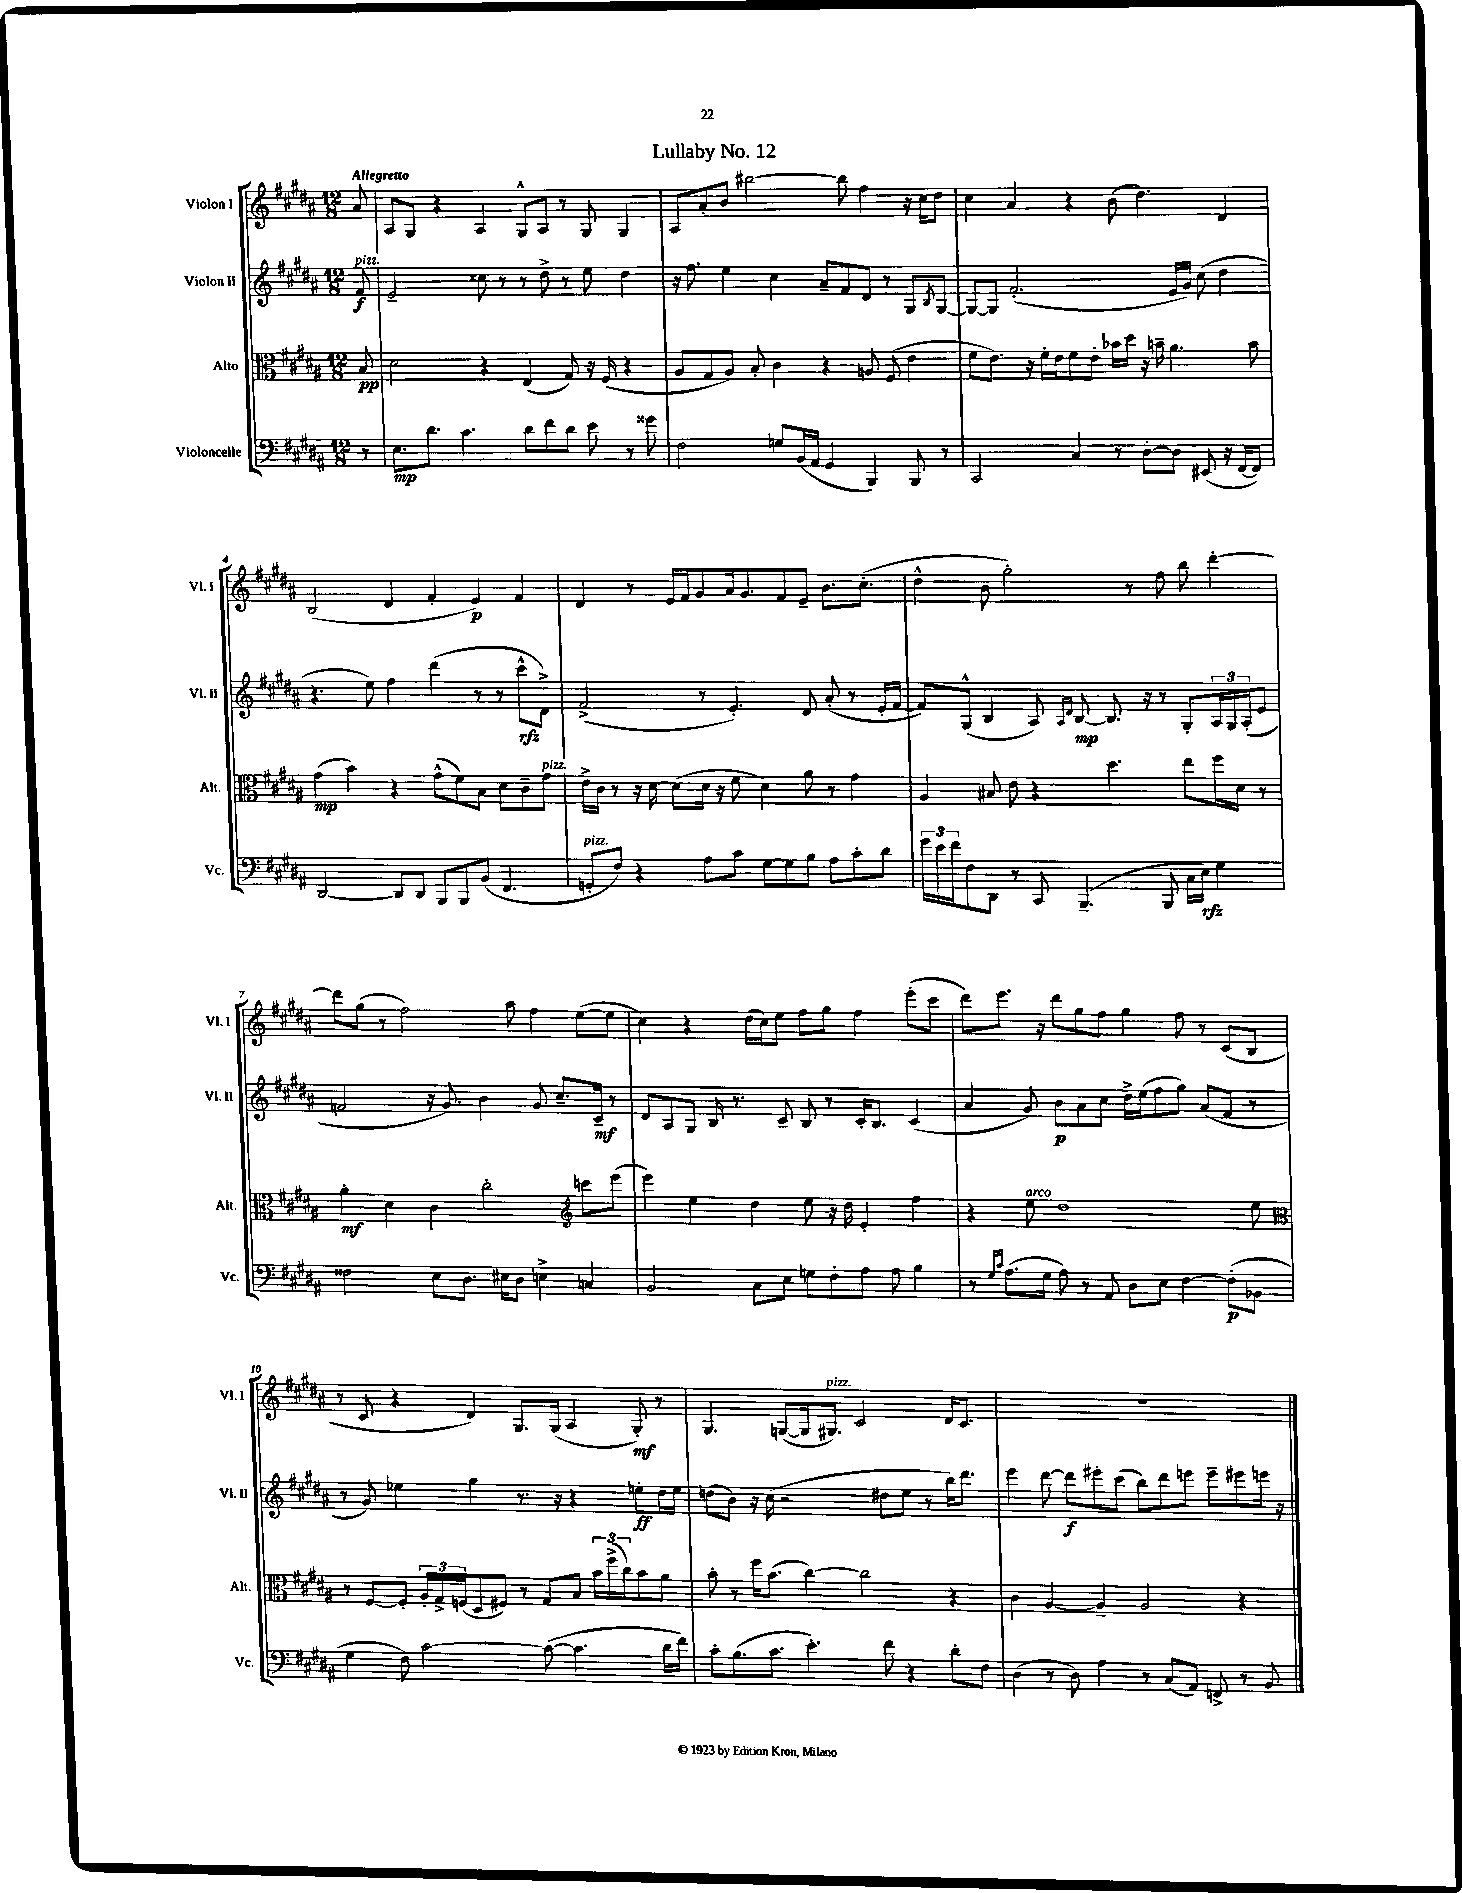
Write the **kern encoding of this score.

**kern	**kern	**kern	**kern
*staff4	*staff3	*staff2	*staff1
*clefF4	*clefC3	*clefG2	*clefG2
*k[f#c#g#d#a#]	*k[f#c#g#d#a#]	*k[f#c#g#d#a#]	*k[f#c#g#d#a#]
*M12/8	*M12/8	*M12/8	*M12/8
8r	8B	8f#	8a#
=	=	=	=
8.E	2d#	2e~	8A#
.	.	.	8G#
8.d#	.	.	.
.	.	.	4r
4.c#	.	.	.
.	4r	8cc##	4A#
.	.	8r	.
8d#	(4E	8r	8G#^^
8f#	.	8dd#^	8A#
8d#	8G#)	8r	8r
8e	16r	8ee	8G#
.	(16F#	.	.
8r	4r	4dd#	4G#
8g##	.	.	.
=	=	=	=
2F#	8A#	16r	8A#
.	.	8.ff#	.
.	8G#	.	8a#'
.	8A#)	4ee	8b
.	8B'	.	[2bb#
8G	4c#	4cc#	.
(16BB	.	.	.
16AA#	.	.	.
4GG#	4r	8a#~	.
.	.	8f#	8bb#]
4BBB)	8A	8d#	4ff#
.	(8F#	8r	.
8BBB	4e	8G#	16r
.	.	.	16cc#
.	.	8qB	.
8r	.	[8G#	8dd#
=	=	=	=
2CC#	8f#	8G#_	4cc#
.	8.e)	8G#]	.
.	.	(2.f#'	4a#
.	16r	.	.
.	16f#'	.	.
.	16e	.	.
4C#	8f#	.	4r
.	8e'	.	.
8r	16b-	.	(8b
.	16dd#	.	.
[8D#'	16r	.	4.dd#)
.	16b~	.	.
8D#]	4.a#	16e	.
.	.	16g#)	.
(8EE#	.	(8cc#	.
16r	.	4dd#	4d#
[16FF#	.	.	.
8FF#])	8b	.	.
=	=	=	=
[2DD#	(4g#	4.r	(2B
.	4b)	.	.
.	.	8ee)	.
8DD#]	4r	4ff#	4d#
8DD#	.	.	.
8BBB	(8g#^^	(4ddd#	4f#'
8BBB	8f#)	.	.
(8BB	8B	8r	4e)
4.FF#	8d#	8r	.
.	8c#~	8ccc#^^	4f#
.	8g#	8d#^)	.
=	=	=	=
8GG'	16e^	(2f#^	4d#
.	16c#	.	.
8F#)	8r	.	.
4r	16r	.	8r
.	[16d#	.	.
.	(8d#]	.	16e
.	.	.	16f#
8A#	16d#	8r	8g#
.	16r	.	.
8c#	8f#	4.e')	16a#
.	.	.	8.g#
[8G#	4d#)	.	.
8G#]	.	.	8f#
8B	8a#	8d#	8e~
8A#	8r	(8a#'	8.b
8c#'	4g#	8r	.
.	.	.	(8.cc#'
8d#	.	16e'	.
.	.	[16f#	.
=	=	=	=
24g#	4A#	8f#])	4dd#^^
24e	.	.	.
24f#	.	.	.
8F#	.	(8G#^^	.
8DD#	8B#	4B	8b
8r	8e	.	2gg#')
8CC#	4r	8A#)	.
.	.	16qqA#	.
.	.	16qqd#	.
(4.BBB~	.	[8B	.
.	4.dd#	8.B]	.
.	.	.	8r
.	.	16r	.
8BBB	.	8r	8ff#
16C#	8ee	8G#'	8bb
16E)	.	.	.
4G#	16ff#	24A#	[4ddd#'
.	.	24G#	.
.	16d#	.	.
.	.	(24A#'	.
.	8r	8e	.
=	=	=	=
2F##	4a#'	2f	8ddd#]
.	.	.	(8gg#
.	4d#	.	8r
.	.	.	2ff#)
8E	4c#	16r	.
.	.	8.g#)	.
8.D#	.	.	.
.	2cc#'	4b	.
16E#	.	.	.
8D#	.	.	8aa#
4E^	.	8g#	4ff#
.	.	8.cc#~	.
*	*clefG2	*	*
4C	8ccc	.	([8ee
.	.	16c#~	.
.	(8eee	8r	8ee]
=	=	=	=
2BB	4eee)	8d#	4cc#)
.	.	8A#	.
.	4ee	8G#	4r
.	.	16B	.
.	.	8.r	.
8C#	4dd#	.	(16dd#
.	.	.	16cc#)
8E	.	8c#~	8ee
8G	8ee	8B	8ff#
8F#'	16r	8r	8gg#
.	16dd#	.	.
8A#	4e'	16c#'	4ff#
.	.	8.B	.
8A#	.	.	.
4B	4ff#	(4c#	(8eee'
.	.	.	8ccc#
=	=	=	=
8r	4r	4a#	8ddd#)
16qqG#	.	.	.
16qqc#	.	.	.
(8.A#	.	.	8.eee
.	8ee	8g#)	.
16G#	.	.	16r
8A#)	1dd#	8b	8ddd#
8r	.	8a#	8gg#
8AA#	.	8cc#	8ff#
8D#	.	16dd#^	4gg#
.	.	(16ee	.
8E	.	8ff#	.
[4F#	.	8gg#)	8ff#
.	.	(8a#	8r
(8F#']	.	8f#	(8c#
8BB-	8ee	8r	8B
=	=	=	=
*	*clefC3	*	*
4G#	8r	8r	8r
.	[8F#	8g#)	8c#
8F#)	8F#']	4ee-	4r
[2c#	24A#'	.	.
.	24G#^	.	.
.	(24F	.	.
.	8D#	4gg#	4d#)
.	8F#)	.	.
.	8r	8.r	8.G#
(8c#_	8G#	.	.
.	.	16r	(16G#
4.c#]	8B	4r	4A#
.	24b	.	.
.	(24ff#^	.	.
.	24cc#)	.	.
.	8b	8ee'	8G#')
16d#	8a#	16dd#	8r
16f#)	.	16ee	.
=	=	=	=
8c#'	8b'	(8dd	4.G#
(8.B	8r	8b)	.
.	16ff#	16r	.
8.c#	(8.b	(16cc#	.
.	.	2r	([8G
4.e')	[4cc#)	.	16G]
.	.	.	8.G#)
.	2cc#]	.	2c#
8f#	.	8dd#	.
4r	.	8ee	.
.	.	8r	.
8d#'	4r	16bb)	16d#
.	.	8.ddd#	8.c#
8F#	.	.	.
=	=	=	=
(4D#	4c#	4eee	1.r
8r	[4A#	[8ddd#	.
8D#)	.	8ddd#]	.
4A#	4A#~]	8eee#'	.
.	.	(8ccc#	.
8r	2A#	8bb)	.
(8C#	.	8ddd#	.
8AA#)	.	8eee	.
8FF^	.	8eee~	.
8r	4r	8eee#	.
8BB	.	16eee	.
.	.	16r	.
==	==	==	==
*-	*-	*-	*-
